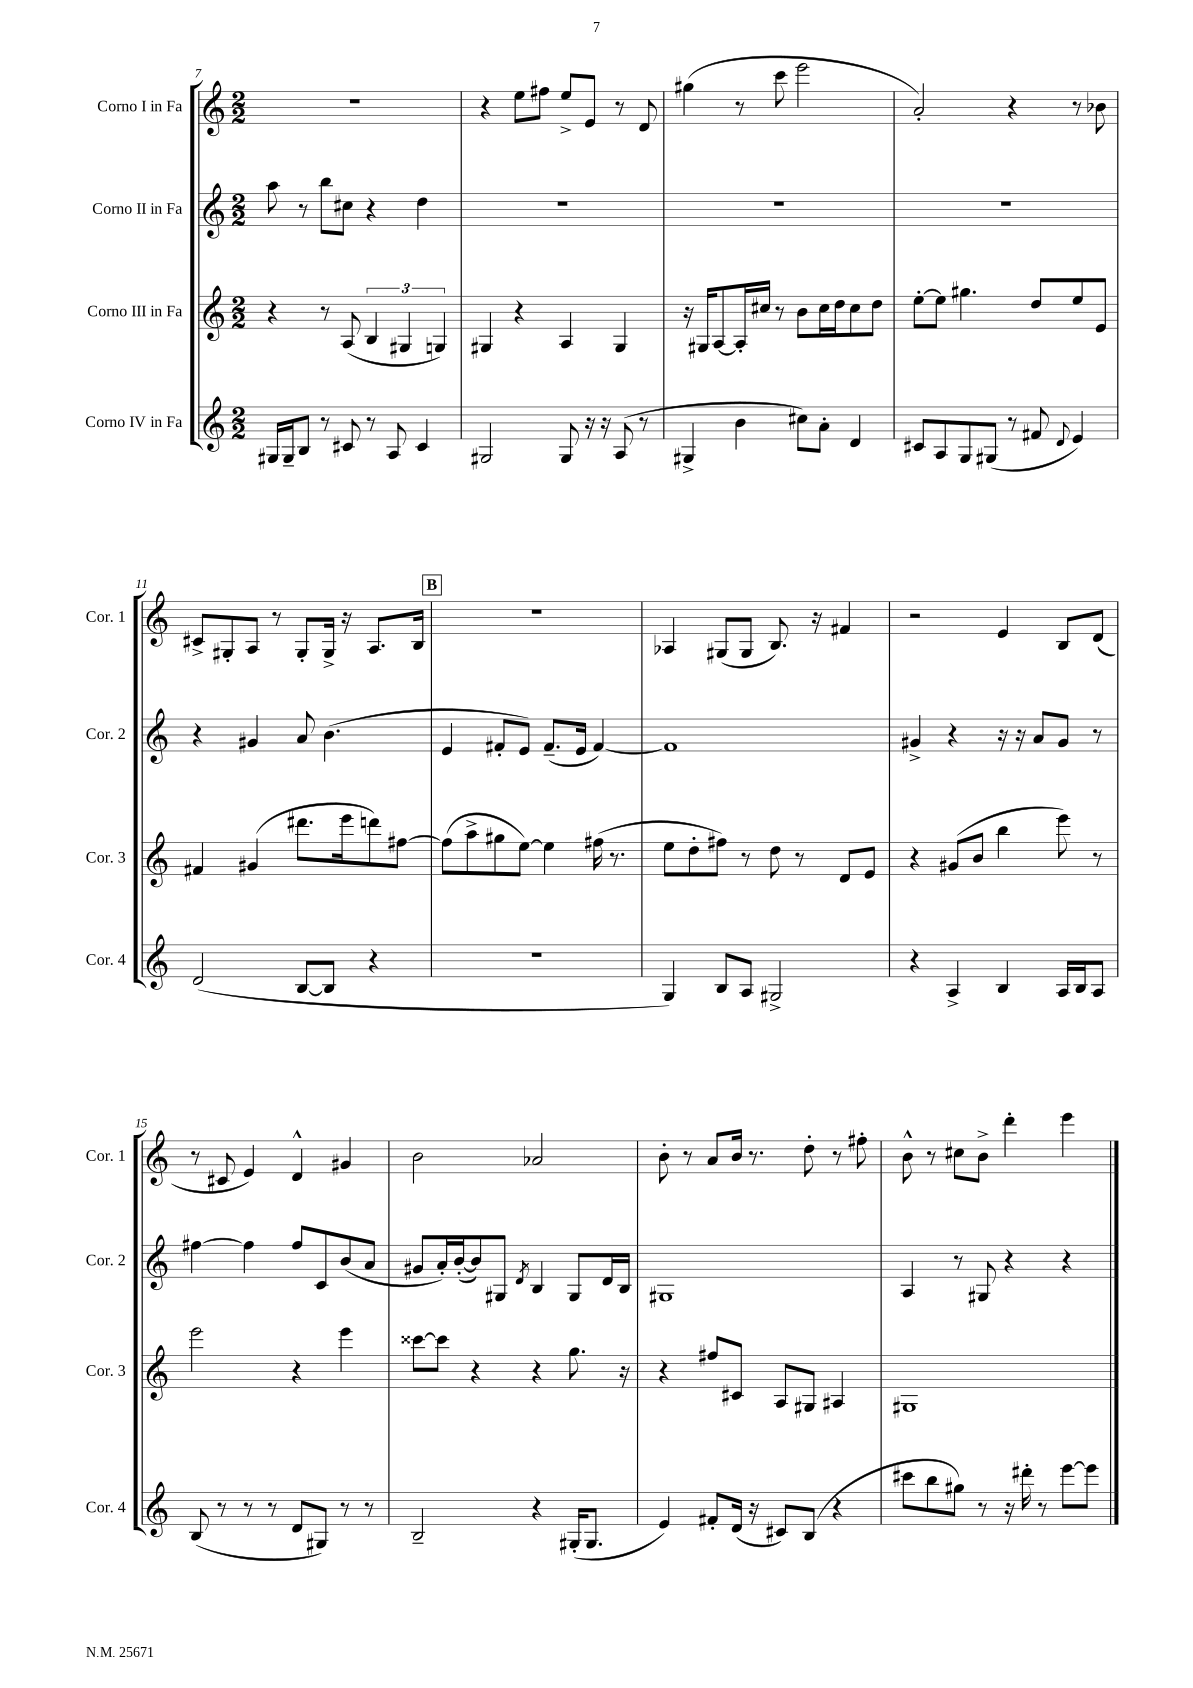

**kern	**kern	**kern	**kern
*staff4	*staff3	*staff2	*staff1
*clefG2	*clefG2	*clefG2	*clefG2
*k[]	*k[]	*k[]	*k[]
*M2/2	*M2/2	*M2/2	*M2/2
16G#/LL	4r	8aa\	1r
16G#~/J	.	.	.
8B/J	.	8r	.
8r	8r	8bb\L	.
8c#/	(8A/	8cc#\J	.
8r	6B/	4r	.
8A/	.	.	.
.	6G#/	.	.
4c#/	.	4dd\	.
.	6G/)	.	.
=	=	=	=
2G#/	4G#/	1r	4r
.	4r	.	8ee\L
.	.	.	8ff#\J
8G#/	4A/	.	8ee^/L
16r	.	.	8e/J
16r	.	.	.
(8A/	4G#/	.	8r
8r	.	.	8d/
=	=	=	=
4G#^/	16r	1r	(4gg#\
.	16G#/LK	.	.
.	[8A/	.	.
4b\	16A'/]L	.	8r
.	16cc#/JJ	.	.
.	8r	.	8ccc\
8cc#\L)	8b\L	.	2eee\
8a'\J	16cc#\L	.	.
.	16dd\J	.	.
4d/	8cc#\	.	.
.	8dd\J	.	.
=	=	=	=
8c#/L	[8ee'\L	1r	2a'/)
8A/	8ee\]J	.	.
8G/	4.gg#\	.	.
(8G#/J	.	.	.
8r	.	.	4r
8f#/	8dd/L	.	.
8qqd/	.	.	.
4e/)	8ee/	.	8r
.	8e/J	.	8b-\
=	=	=	=
(2d/	4f#/	4r	8c#^/L
.	.	.	8G#'/
.	(4g#/	4g#/	8A/J
.	.	.	8r
[8B/L	8.ddd#\L	8a/	8G#'/L
8B/]J	.	(4.b\	16G#^/Jk
.	16eee\k	.	16r
4r	8ddd\)	.	8.A/L
.	[8ff#\J	.	.
.	.	.	16B/Jk
=	=	=	=
1r	(8ff#\]L	4e/	1r
.	8aa^\	.	.
.	8gg#\	8f#'/L	.
.	[8ee\J)	8e/J)	.
.	4ee\]	(8.f#~/L	.
.	.	16e/Jk	.
.	(16ff#\	[4f#/)	.
.	8.r	.	.
=	=	=	=
4G/)	8ee\L	1f#]	4A-/
.	8dd'\	.	.
8B/L	8ff#\J)	.	(8G#/L
8A/J	8r	.	8G#/J
2G#^/	8dd\	.	8.B/)
.	8r	.	.
.	.	.	16r
.	8d/L	.	4f#/
.	8e/J	.	.
=	=	=	=
4r	4r	4g#^/	2r
4A^/	(8g#/L	4r	.
.	8b/J	.	.
4B/	4bb\	16r	4e/
.	.	16r	.
.	.	8a/L	.
16A/LL	8eee\)	8g#/J	8B/L
16B/J	.	.	.
8A/J	8r	8r	(8d/J
=	=	=	=
(8B/	2eee\	[4ff#\	8r
8r	.	.	8c#/
8r	.	4ff#\]	4e/)
8r	.	.	.
8d/L	4r	8ff#/L	4d^^/
8G#/J)	.	8c/	.
8r	4eee\	(8b/	4g#/
8r	.	8a/J	.
=	=	=	=
2B~/	[8ccc##\L	8g#/L	2b\
.	8ccc##\]J	16a'/L)	.
.	.	([16b'/J	.
.	4r	8b/])	.
.	.	8G#/J	.
.	.	8qd/	.
4r	4r	4B/	2a-/
(16G#'/LK	8.gg\	8G#/L	.
8.G#/J	.	.	.
.	.	16d/L	.
.	16r	16B/JJ	.
=	=	=	=
4e/)	4r	1G#	8b'\
.	.	.	8r
8f#'/L	8ff#/L	.	8a/L
(16d/Jk	8c#/J	.	16b/Jk
16r	.	.	8.r
8c#/L)	8A/L	.	.
(8B/J	8G#/J	.	8dd'\
4r	4A#/	.	8r
.	.	.	8ff#'\
=	=	=	=
8ccc#\L	1G#	4A/	8b^^\
8bb\	.	.	8r
8gg#\J)	.	8r	8cc#\L
8r	.	8G#/	8b^\J
16r	.	4r	4ddd'\
16ddd#'\	.	.	.
8r	.	.	.
[8eee\L	.	4r	4eee\
8eee\]J	.	.	.
==	==	==	==
*-	*-	*-	*-
